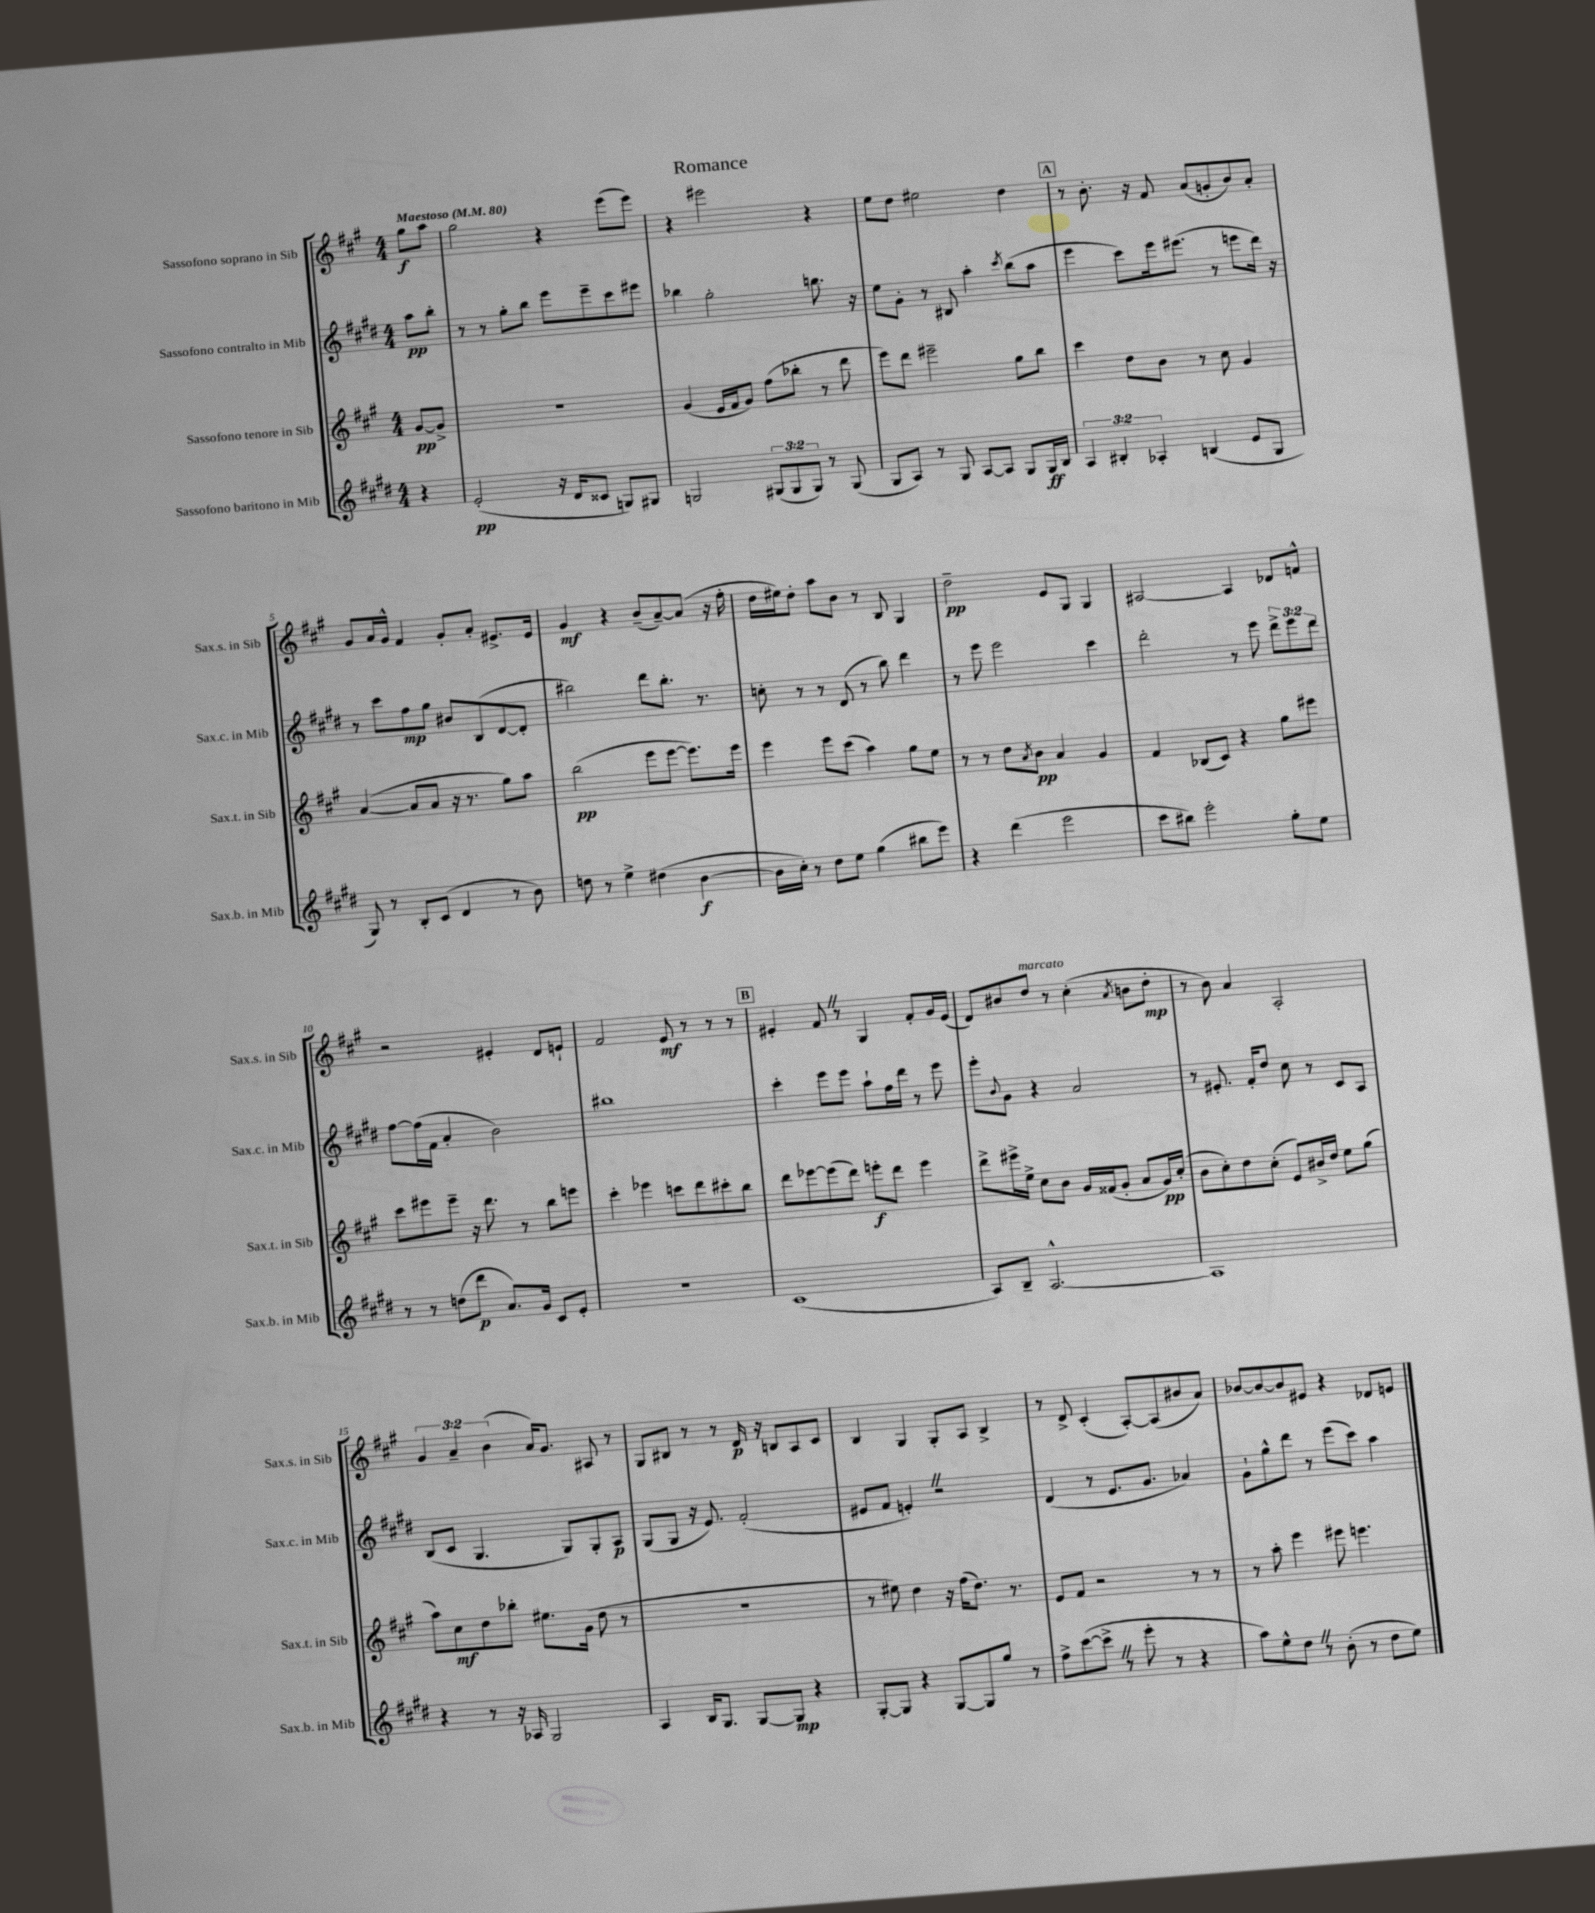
\header { title = "Romance" }
<<
\new StaffGroup <<
\new Staff = "s0" \with { instrumentName = "Sassofono soprano in Sib" shortInstrumentName = "Sax.s. in Sib" } {
    \clef treble \key a \major \numericTimeSignature \time 4/4 \override Staff.TupletNumber.text = #tuplet-number::calc-fraction-text \partial 4 \tempo "Maestoso" 4 = 80
    gis''8\f a''8 |
    gis''2 r4 e'''8( e'''8) |
    r4 eis'''2 r4 |
    e''8 d''8 eis''2 d''4 |
    \mark \markup { \box "A" } r8 b'8.-. r16 fis'8 a'8( g'8-. b'8) a'8-. |
    gis'8 a'16 gis'16-^ fis'4 gis'8-. a'8-. eis'8.-> eis'16 |
    gis'4\mf r4 b'8--( a'8~--) a'8( r16 fis''16-. |
    d''16 eis''16) d''8-. a''8 b'8 r8 b8 gis4 |
    d''2--\pp e'8 gis8 gis4 |
    ais2~ ais4 des'8 f'8-^ |
    r2 eis'4-. d'8 e'8-! |
    fis'2 e'8\mf r8 r8 r8 |
    \mark \markup { \box "B" } eis'4-. fis'8 \once \override BreathingSign.text = \markup { \musicglyph "scripts.caesura.straight" } \breathe r8 gis4 fis'8-. gis'16 eis'16( |
    d'8) bis'8 d''8^\markup { \italic "marcato" } r8 cis''4-.( \acciaccatura { a'8 } b'8 d''8-.\mp |
    r8 b'8) a'4 a2-. |
    \tuplet 3/2 { gis'4 a'4-- b'4( } a'16) gis'8. ais8 r8 |
    gis8 bis8 r8 r8 d'16\p r16 b8 a8 cis'8 |
    b4 gis4 gis8-. a8 b4-> |
    r8 d'8-> cis'4-.( a8~-.) a8( bis'8 a'8) |
    bes'8~ bes'8~ bes'8 eis'8 r4 des'8 e'8 \bar "|." |
}
\new Staff = "s1" \with { instrumentName = "Sassofono contralto in Mib" shortInstrumentName = "Sax.c. in Mib" } {
    \clef treble \key e \major \numericTimeSignature \time 4/4 \override Staff.TupletNumber.text = #tuplet-number::calc-fraction-text \partial 4
    a''8\pp b''8-. |
    r8 r8 gis''8-. b''8 e'''8 e'''8-- cis'''8 eis'''8 |
    bes''4 gis''2-. b''8. r16 |
    e''8 gis'8-. r8 bis8 a''4-. \acciaccatura { cis'''8 } b''8( a''8 |
    \mark \markup { \box "A" } e'''4 cis'''8) e'''16 eis'''8.( r8 e'''8 dis'''16) r16 |
    r8 cis'''8 fis''8\mp gis''8 bis'8 b8( dis'8~ dis'8-. |
    bis''2) dis'''8 bis''8.-. r8. |
    c''8-. r8 r8 dis'8( r8 b''8) dis'''4 |
    r8 e'''8 e'''2 cis'''4 |
    dis'''2-. r8 e'''8 \tuplet 3/2 { dis'''8-> e'''8 dis'''8 } |
    fis''8~ fis''16( fis'16 a'4-. b'2) |
    bis''1 |
    \mark \markup { \box "B" } cis'''4-. e'''8 e'''8 a''8-! fis''16 dis'''16 r8 e'''8 |
    e'''8-. \appoggiatura { b'8 } gis'8 r4 a'2 |
    r8 eis'8.-. fis'16-. dis''8 cis''8 r8 cis'8 a8 |
    b8( cis'8 gis4. gis8) gis8-. a8\p |
    gis8( gis8 r16 e'8.) fis'2-.( |
    eis'8 fis'8 e'4-.) \once \override BreathingSign.text = \markup { \musicglyph "scripts.caesura.straight" } \breathe r2 |
    dis'4( r8 e'8. gis'8. aes'4) |
    gis'8-! gis''8-^ dis'''8 r8 e'''8( cis'''8) a''4 \bar "|." |
}
\new Staff = "s2" \with { instrumentName = "Sassofono tenore in Sib" shortInstrumentName = "Sax.t. in Sib" } {
    \clef treble \key a \major \numericTimeSignature \time 4/4 \partial 4
    gis'8~\pp gis'8-> |
    R1 |
    gis'4( e'16 fis'16 gis'8) fis''8( bes''8-. r8 d'''8 |
    e'''8) d'''8 eis'''2-- gis''8 b''8 |
    \mark \markup { \box "A" } cis'''4 d''8 b'8 r8 cis''8 gis'4 |
    a'4~( a'8 a'8 r16 r8. gis''8) a''8 |
    b''2\pp( e'''8 e'''8~ e'''8.) e'''16 |
    e'''4 e'''8 cis'''8( a''4) gis''8 e''8 |
    r8 r8 d''8 \acciaccatura { a'8 } b'8\pp a'4 gis'4 |
    fis'4 bes8( cis'8) r4 gis''8 eis'''8 |
    cis'''8 eis'''8 eis'''8-- r16 d'''8. r8 b''8 e'''8 |
    cis'''4-. ees'''4 c'''8 d'''8 cis'''8-. b''8 |
    \mark \markup { \box "B" } d'''8 ees'''8~ ees'''8( d'''8) e'''8-.\f d'''8 e'''4 |
    d'''8-> eis'''16-> e''16-> cis''8 b'8 gis'16 fisis'16( gis'8-. a'8 gis'16\pp) cis''16-.( |
    b'8 cis''8-.) d''8 cis''8-.( e'8) bis'16-> d''16 e''8 gis''8( |
    a''8) cis''8\mf d''8 bes''8-. eis''8. gis'16( d''8 r8 |
    R1 |
    r8 eis''8) d''4 r16 fis''16( d''8.) r8. |
    e'8 fis'8 r2 r8 r8 |
    r8 a''8-. e'''4 eis'''8 e'''4. \bar "|." |
}
\new Staff = "s3" \with { instrumentName = "Sassofono baritono in Mib" shortInstrumentName = "Sax.b. in Mib" } {
    \clef treble \key e \major \numericTimeSignature \time 4/4 \override Staff.TupletNumber.text = #tuplet-number::calc-fraction-text \partial 4
    r4 |
    e'2-.\pp( r16 dis'16 cisis'8 g8) gis8 |
    g2 \tuplet 3/2 { gis8( gis8 gis8) } r8 gis8( |
    gis8 a8) r8 gis8 a8~ a8 gis8 gis16\ff b16 |
    \mark \markup { \box "A" } \tuplet 3/2 { a4 bis4-. aes4-. } b4( e'8 gis8 |
    gis8) r8 b8-. cis'8( dis'4 r8 b'8) |
    d''8 r8 e''4-> dis''4( b'4~\f |
    b'16 cis''16-.) r8 dis''8 e''8 gis''4( bis''8 e'''8) |
    r4 dis'''4( e'''2 |
    cis'''8 bis''8) e'''2-. gis''8-. e''8 |
    r8 r8 d''8( dis'''8\p a'8.) gis'16 cis'8 e'8-. |
    r1 |
    \mark \markup { \box "B" } cis'1( |
    a8) b8-- a2.~-^ |
    a1 |
    r4 r8 r16 aes16 gis2 |
    a4 b16 gis8. gis8~ gis8\mp r4 |
    gis8~-. gis8 r4 gis8~ gis8 gis''8 r8 |
    fis''8-> cis'''8~( cis'''8-> \once \override BreathingSign.text = \markup { \musicglyph "scripts.caesura.straight" } \breathe r8 e'''8-. r8 r4 |
    a''8) e''8-^ dis''8 \once \override BreathingSign.text = \markup { \musicglyph "scripts.caesura.straight" } \breathe r8 b'8-.( r8 dis''8 e''8) \bar "|." |
}
>>
>>
